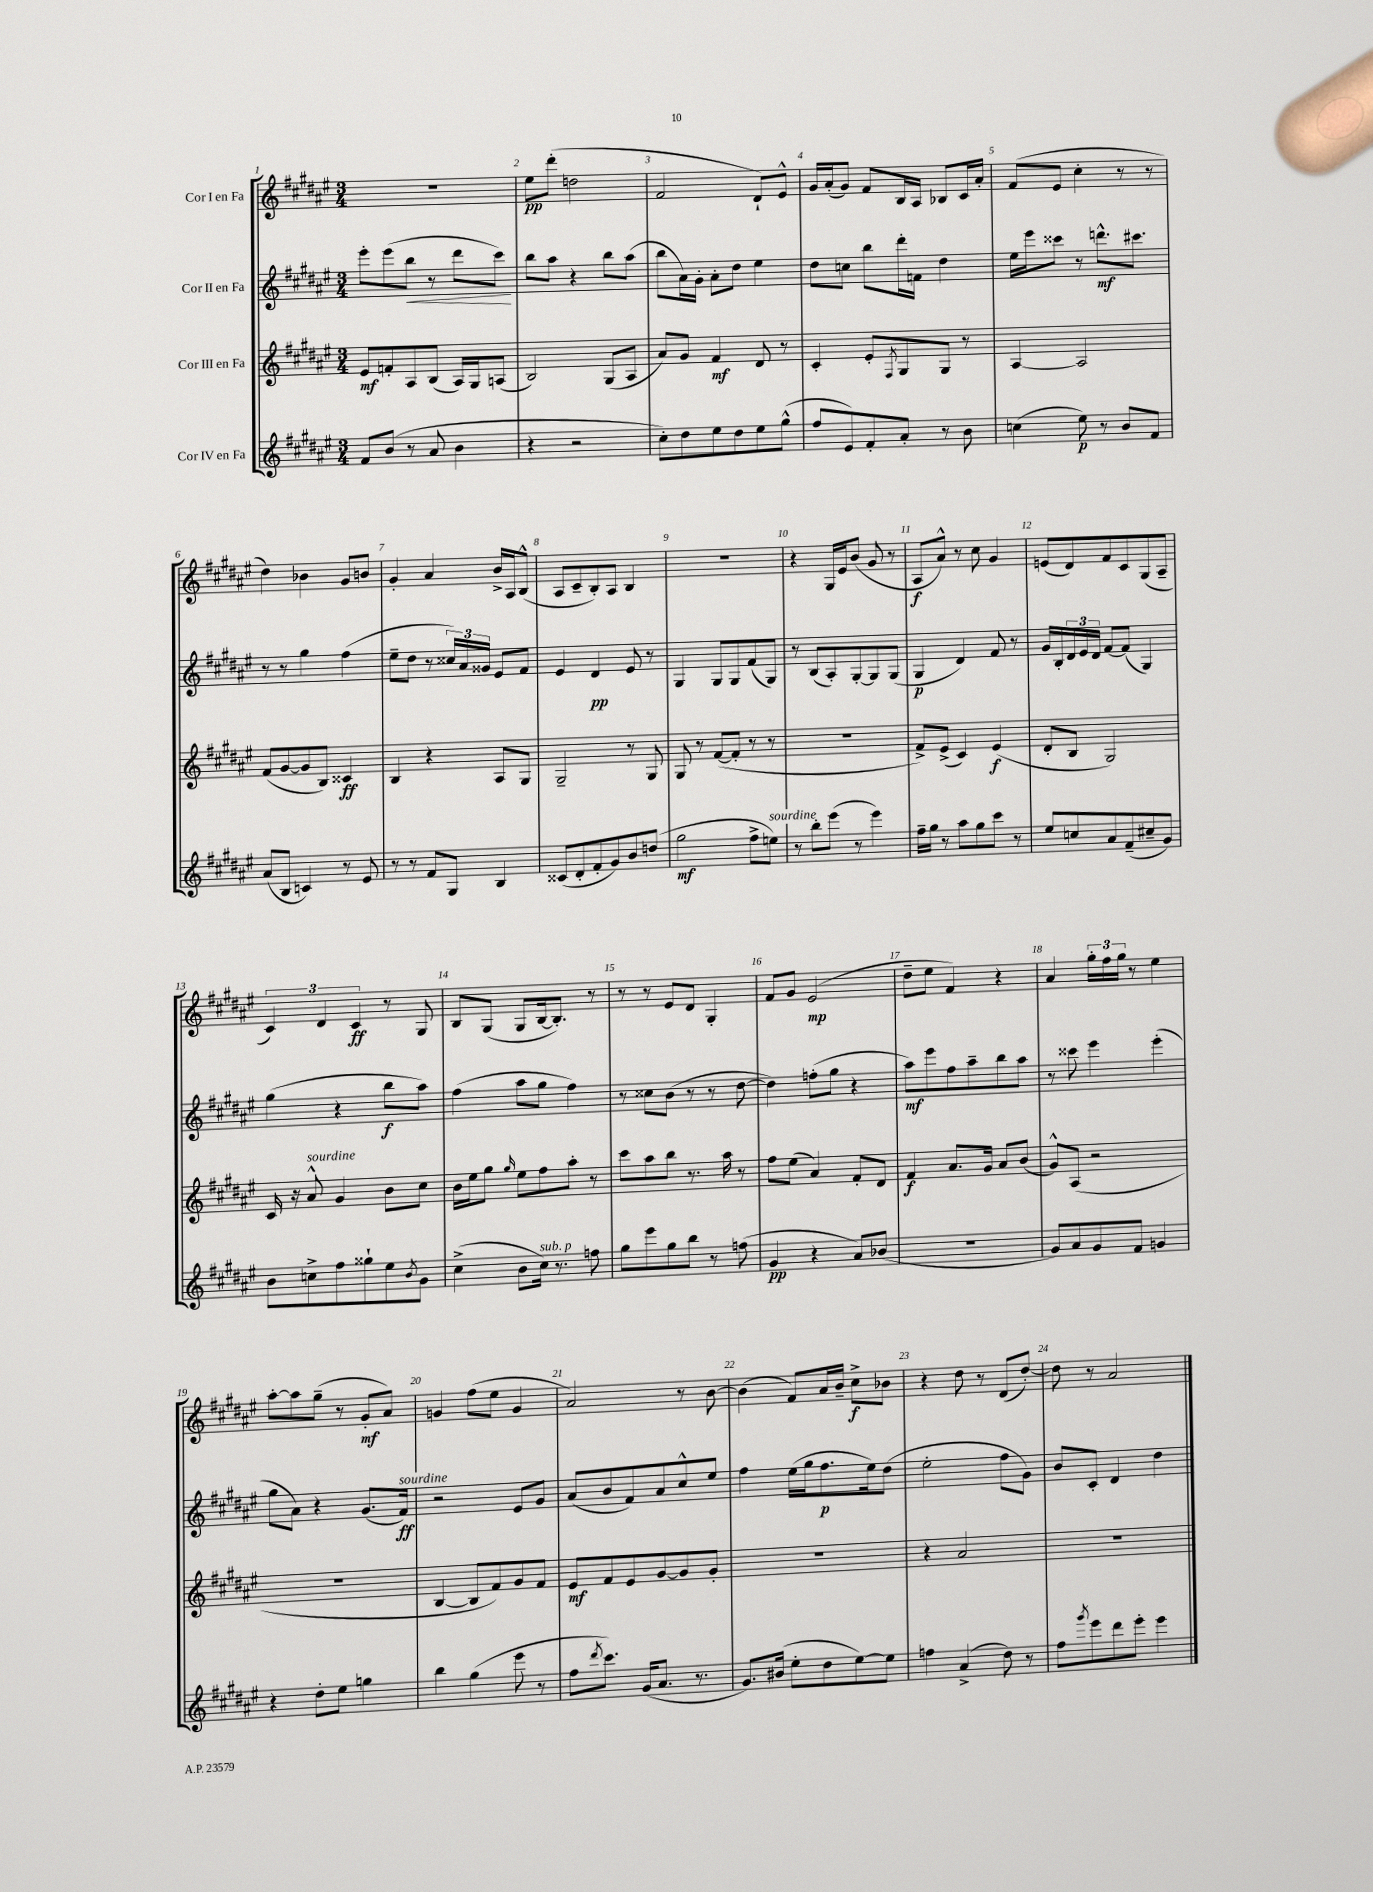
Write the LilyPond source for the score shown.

<<
\new StaffGroup <<
\new Staff = "s0" \with { instrumentName = "Cor I en Fa" } {
    \clef treble \key fis \major \numericTimeSignature \time 3/4
    R2. |
    eis''8\pp dis'''8-.( d''2 |
    fis'2 dis'8-!) eis'8-^ |
    gis'16 ais'16-.( gis'8) fis'8 b16 ais16 bes8 cis'16 ais'16-. |
    fis'8( eis'8 cis''4-. r8 r8 |
    dis''4) bes'4 gis'8 b'8 |
    gis'4-. ais'4 b'16-> ais16 b8-^( |
    ais8 cis'8-- b8-.) ais8 b4 |
    R2. |
    r4 gis16 eis'16 b'8( gis'8 r8 |
    ais8\f ais'8-^) r8 cis''8 gis'4 |
    e'8( dis'8) fis'8 cis'8 gis8( ais8-- |
    \tuplet 3/2 { cis'4) dis'4 cis'4\ff } r8 gis8 |
    b8 gis8( gis8 b16~ b8.-.) r8 |
    r8 r8 eis'8 dis'8 gis4-. |
    fis'8 gis'8 eis'2\mp( |
    dis''8-- eis''8 fis'4) r4 |
    ais'4 \tuplet 3/2 { gis''16-. fis''16 gis''16 } r8 eis''4 |
    ais''8~-. ais''8 gis''8--( r8 gis'8-.\mf ais'8) |
    g'4 fis''8( eis''8 g'4 |
    ais'2) r8 b'8~ |
    b'4( fis'8) ais'16 b'16-- cis''8->\f bes'8 |
    r4 dis''8 r8 dis'8( dis''8~-.) |
    dis''8 r8 ais'2 \bar "|." |
}
\new Staff = "s1" \with { instrumentName = "Cor II en Fa" } {
    \clef treble \key fis \major \numericTimeSignature \time 3/4
    eis'''8-. eis'''8( b''8\< r8 dis'''8 cis'''8\!) |
    b''8 ais''8 r4 b''8 ais''8( |
    b''8 ais'16) gis'16-. ais'8-. dis''8 eis''4 |
    dis''8 c''8 b''8 dis'''16-. f'16 dis''4 |
    eis''16 eis'''16 cisis'''8 r8 d'''8.-^\mf cis'''8. |
    r8 r8 gis''4 fis''4( |
    eis''8-- dis''8 r8 \tuplet 3/2 { cisis''16) ais'16 gisis'16 } eis'8 fis'8 |
    eis'4 dis'4\pp eis'8 r8 |
    gis4 gis8 gis8 fis'8( gis8) |
    r8 b8( ais8-.) gis8~-. gis8 gis8( |
    gis4\p dis'4) fis'8 r8 |
    gis'16 b16-. \tuplet 3/2 { dis'16 eis'16 dis'16 } fis'8~ fis'8( gis4) |
    gis''4( r4 b''8\f ais''8) |
    fis''4( ais''8 gis''8 fis''4) |
    r8 cisis''8 b'8( r8 r8 dis''8~ |
    dis''4) f''8-.( gis''8 r4 |
    ais''8\mf) eis'''8 fis''8 ais''8-- b''8 ais''8 |
    r8 cisis'''8 eis'''4 eis'''4-.( |
    gis''8 ais'8) r4 gis'8.( fis'16\ff^\markup { \italic "sourdine" }) |
    r2 eis'8 gis'8 |
    ais'8( b'8 fis'8) ais'8 cis''8-^ eis''8 |
    fis''4 eis''16( gis''16 fis''8.\p eis''16) dis''8( |
    eis''2-. fis''8 gis'8) |
    b'8 cis'8-. dis'4 dis''4 \bar "|." |
}
\new Staff = "s2" \with { instrumentName = "Cor III en Fa" } {
    \clef treble \key fis \major \numericTimeSignature \time 3/4
    eis'8\mf f'8-. ais8 b8( ais16) gis16 a8( |
    b2) gis8( ais8 |
    ais'8) gis'8 fis'4\mf dis'8 r8 |
    cis'4-. eis'8-. \acciaccatura { fis8 } gis8 gis8 r8 |
    ais4~ ais2 |
    fis'8( gis'8~ gis'8 b8) cisis'4\ff |
    b4 r4 ais8 gis8 |
    gis2-- r8 gis8 |
    gis8 r8 fis'8~( fis'8-. r8 r8 |
    R2. |
    fis'8->) eis'8->( cis'4) eis'4\f( |
    dis'8-. b8 gis2) |
    cis'16 r16 ais'8-^^\markup { \italic "sourdine" } gis'4 b'8 cis''8 |
    b'16 eis''16 gis''8 \grace { gis''16 } eis''8 fis''8 ais''8-. r8 |
    cis'''8 ais''8 b''8 r8. ais''16 r8 |
    fis''8 eis''8( ais'4) fis'8-. dis'8 |
    fis'4\f ais'8. gis'16 ais'8 b'8( |
    gis'8-^) ais8( r2 |
    R2. |
    b4~ b8 fis'8) gis'8 fis'8 |
    eis'8\mf fis'8 eis'8 gis'8~ gis'8 gis'8-. |
    R2. |
    r4 ais'2 |
    R2. \bar "|." |
}
\new Staff = "s3" \with { instrumentName = "Cor IV en Fa" } {
    \clef treble \key fis \major \numericTimeSignature \time 3/4
    fis'8 b'8( r8 ais'8 b'4 |
    r4 r2 |
    cis''8-.) dis''8 eis''8 dis''8 eis''8 gis''8-^( |
    fis''8 eis'8) fis'8-. ais'8-. r8 b'8 |
    c''4( eis''8\p) r8 b'8 fis'8 |
    ais'8( b8 c'4) r8 eis'8 |
    r8 r8 fis'8 gis8 b4 |
    cisis'8( dis'8-. fis'8-. gis'8) b'8 d''8( |
    gis''2\mf fis''8-> e''8^\markup { \italic "sourdine" }) |
    r8 b''8-. eis'''8( r8 eis'''4) |
    fis''16-- gis''16 r8 ais''8 gis''8 cis'''8 r8 |
    eis''8 c''8 ais'8 fis'8--( cis''8-- gis'8) |
    b'8 c''8-> fis''8 gisis''8-! eis''8 \acciaccatura { b'8 } gis'8 |
    cis''4->( b'8 cis''16^\markup { \italic "sub. p" }) r8. f''8 |
    gis''8 eis'''8 gis''8 b''8 r8 f''8( |
    gis'4\pp r4 ais'8) bes'8( |
    R2. |
    gis'8) ais'8 gis'8 fis'8 g'4 |
    r4 dis''8-. eis''8 g''4 |
    b''4 gis''4( eis'''8 r8 |
    fis''8 \acciaccatura { dis'''8 } cis'''8.) gis'16( ais'8. r8. |
    gis'8.) bis'16( eis''8-. dis''8 eis''8~) eis''8 |
    f''4 ais'4->( dis''8) r8 |
    fis''8 \acciaccatura { gis'''8 } eis'''8 dis'''8 eis'''8-. eis'''4 \bar "|." |
}
>>
>>
\layout { \context { \Score \override BarNumber.break-visibility = ##(#f #t #t) barNumberVisibility = #all-bar-numbers-visible } }
